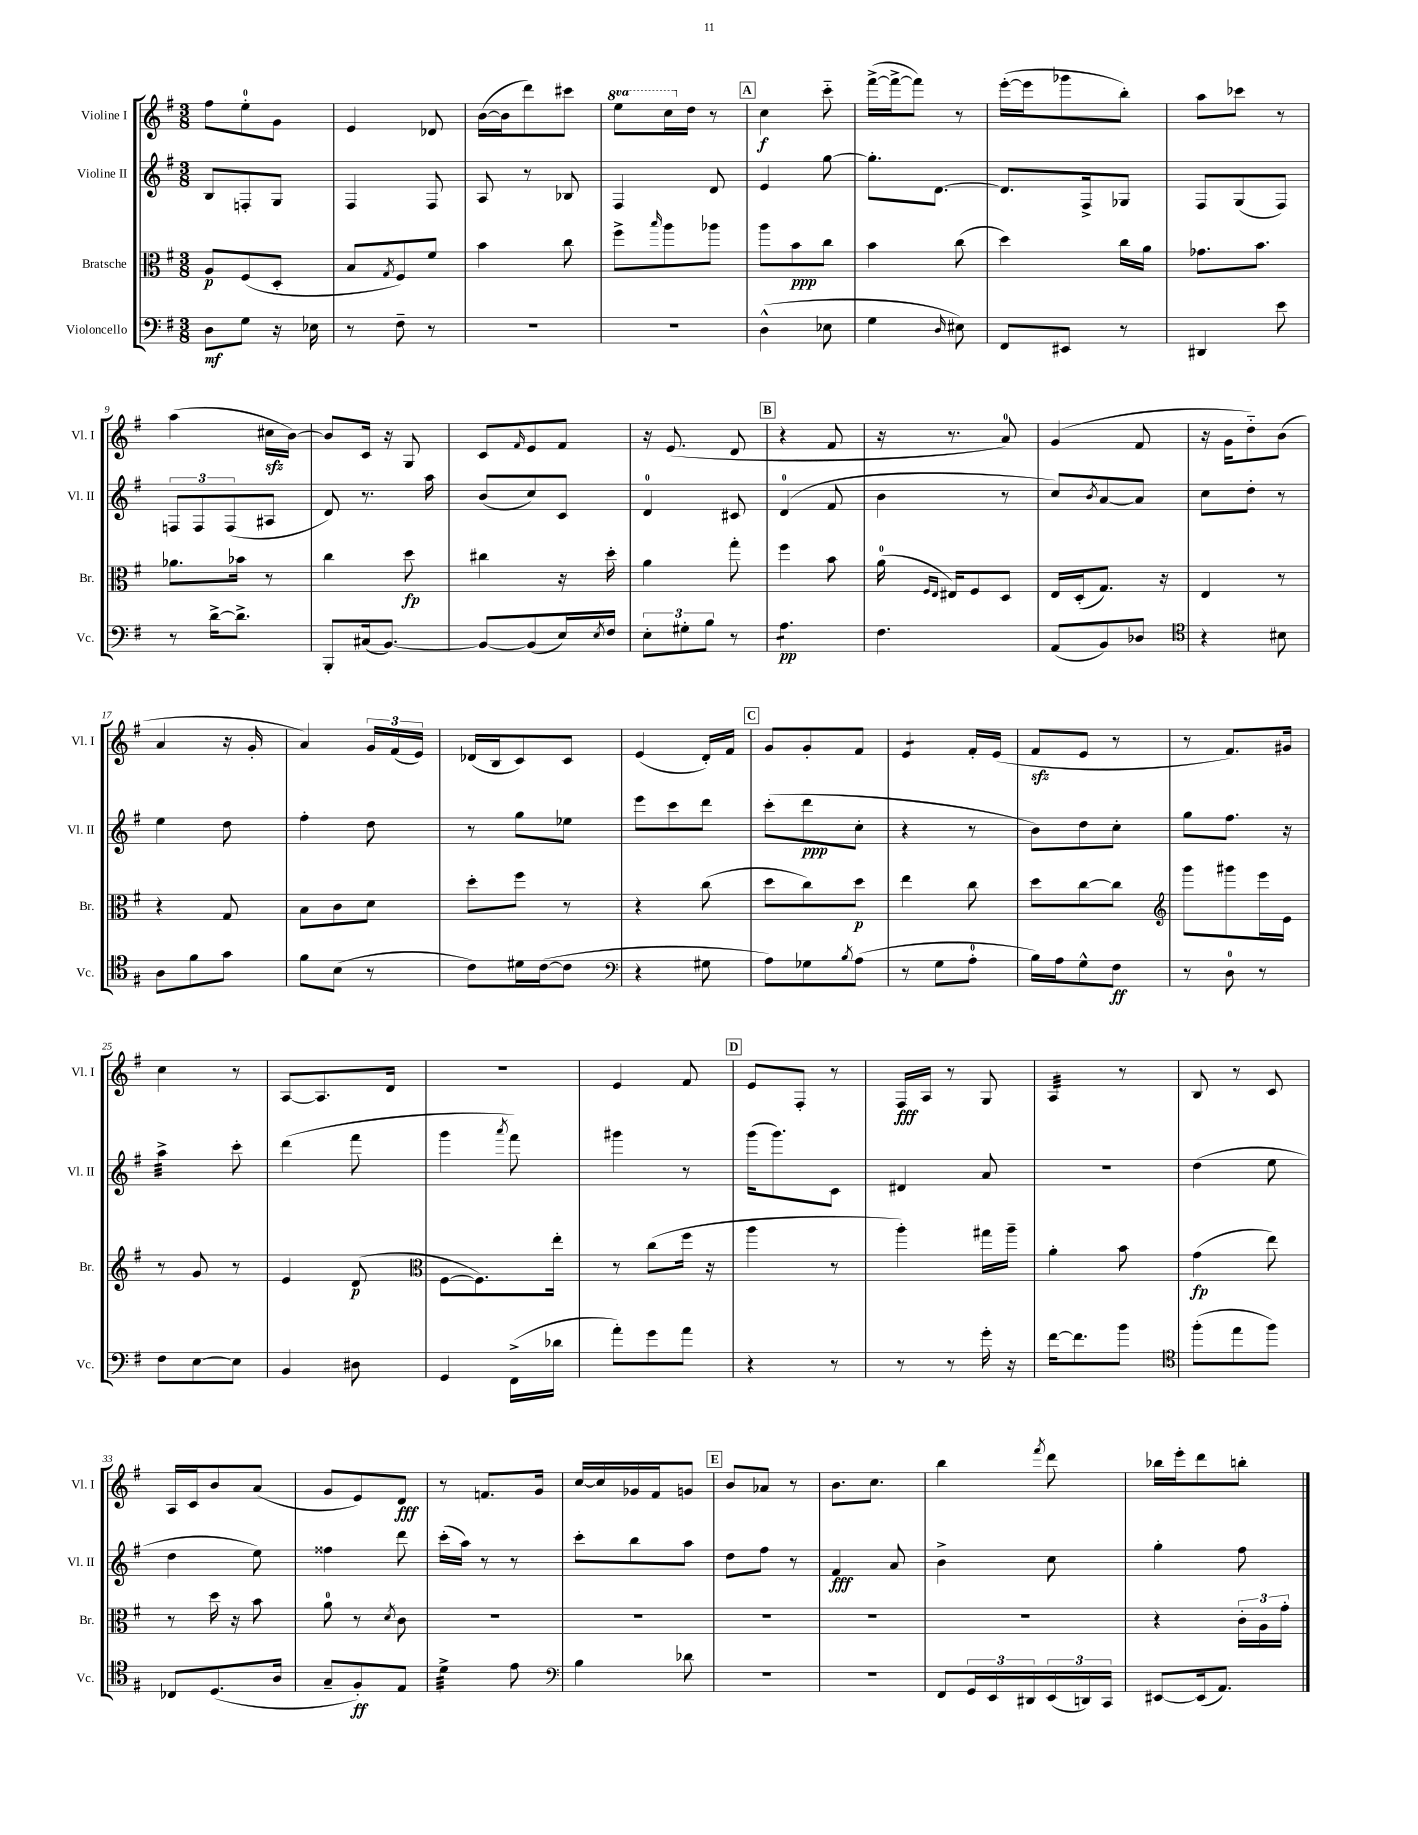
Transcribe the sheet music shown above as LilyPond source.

<<
\new StaffGroup <<
\new Staff = "s0" \with { instrumentName = "Violine I" shortInstrumentName = "Vl. I" } {
    \clef treble \key g \major \numericTimeSignature \time 3/8 \set Staff.ottavationMarkups = #ottavation-simple-ordinals
    fis''8 e''8-0-. g'8 |
    e'4 des'8 |
    b'16~( b'16 d'''8) cis'''8 |
    \ottava #1 e'''8 c'''16 \ottava #0 d''16 r8 |
    \mark \markup { \box "A" } c''4\f c'''8-_ |
    fis'''16~->( fis'''16~-> fis'''8) r8 |
    e'''16~-.( e'''16 ges'''8 b''8-.) |
    a''8 ces'''8 r8 |
    a''4( cis''16\sfz b'16~) |
    b'8 c'16 r16 g8 |
    c'8 \grace { fis'16 } e'8 fis'8 |
    r16 e'8.( d'8 |
    \mark \markup { \box "B" } r4 fis'8 |
    r16 r8. a'8-0) |
    g'4( fis'8 |
    r16 g'16 d''8-_) b'8( |
    a'4 r16 g'16-. |
    a'4) \tuplet 3/2 { g'16 fis'16( e'16) } |
    des'16( b16 c'8) c'8 |
    e'4( d'16-.) fis'16 |
    \mark \markup { \box "C" } g'8 g'8-. fis'8 |
    e'4:8 fis'16-. e'16( |
    fis'8\sfz e'8 r8 |
    r8 fis'8.) gis'16 |
    c''4 r8 |
    a8~ a8. d'16 |
    R4. |
    e'4 fis'8 |
    \mark \markup { \box "D" } e'8 fis8-. r8 |
    fis16\fff a16 r8 g8 |
    a4:32 r8 |
    b8 r8 c'8 |
    a16 c'16 b'8 a'8( |
    g'8 e'8) d'8\fff |
    r8 f'8. g'16 |
    c''16~ c''16 ges'16 fis'16 g'8 |
    \mark \markup { \box "E" } b'8 aes'8 r8 |
    b'8. c''8. |
    b''4 \acciaccatura { fis'''8 } d'''8 |
    bes''16 e'''16-. d'''8 b''8-. \bar "|." |
}
\new Staff = "s1" \with { instrumentName = "Violine II" shortInstrumentName = "Vl. II" } {
    \clef treble \key g \major \numericTimeSignature \time 3/8
    b8 f8-. g8 |
    fis4 fis8 |
    a8 r8 bes8 |
    fis4 d'8 |
    \mark \markup { \box "A" } e'4 g''8~ |
    g''8.-. d'8.~ |
    d'8. fis16-> ges8 |
    fis8 g8( fis8) |
    \tuplet 3/2 { f8 f8 f8( } ais8 |
    d'8) r8. a''16 |
    b'8( c''8) c'8 |
    d'4-0 cis'8 |
    \mark \markup { \box "B" } d'4-0( fis'8 |
    b'4 r8 |
    c''8) \acciaccatura { b'8 } a'8~ a'8 |
    c''8 d''8-. r8 |
    e''4 d''8 |
    fis''4-. d''8 |
    r8 g''8 ees''8 |
    e'''8 c'''8 d'''8 |
    \mark \markup { \box "C" } c'''8-.( d'''8\ppp c''8-. |
    r4 r8 |
    b'8) d''8 c''8-. |
    g''8 fis''8. r16 |
    a''4:32-> c'''8-. |
    d'''4( fis'''8 |
    g'''4 \acciaccatura { a'''8 } fis'''8) |
    gis'''4 r8 |
    \mark \markup { \box "D" } g'''16( g'''8.) c'8 |
    dis'4 a'8 |
    R4. |
    d''4( e''8 |
    d''4 e''8) |
    fisis''4 d'''8 |
    c'''16-.( a''16) r8 r8 |
    c'''8-. b''8 a''8 |
    \mark \markup { \box "E" } d''8 fis''8 r8 |
    fis'4\fff a'8 |
    b'4-> c''8 |
    g''4-. fis''8 \bar "|." |
}
\new Staff = "s2" \with { instrumentName = "Bratsche" shortInstrumentName = "Br." } {
    \clef alto \key g \major \numericTimeSignature \time 3/8
    a8\p fis8( d8-. |
    b8 \acciaccatura { g8 } fis8) fis'8 |
    b'4 c''8 |
    fis''8-> \grace { b''16 } a''8 aes''8 |
    \mark \markup { \box "A" } a''8 b'8\ppp c''8 |
    b'4 c''8( |
    d''4) c''16 a'16 |
    ges'8. b'8. |
    aes'8. bes'16 r8 |
    c''4 d''8\fp |
    cis''4 r16 d''16-. |
    a'4 g''8-. |
    \mark \markup { \box "B" } fis''4 b'8 |
    a'16-0( \grace { fis16 e16 } eis16) fis8 d8 |
    e16 d16-.( g8.) r16 |
    e4 r8 |
    r4 g8 |
    b8 c'8 d'8 |
    d''8-. fis''8 r8 |
    r4 c''8( |
    \mark \markup { \box "C" } d''8 c''8) d''8\p |
    e''4 c''8 |
    d''8 c''8~ c''8 |
    \clef treble g'''8 gis'''8 e'''16 e'16 |
    r8 g'8 r8 |
    e'4 d'8\p( |
    \clef alto fis8~ fis8.) e''16-. |
    r8 c''8( fis''16 r16 |
    \mark \markup { \box "D" } a''4 r8 |
    a''4-.) gis''16 a''16-- |
    a'4-. b'8 |
    g'4\fp( e''8) |
    r8 d''16 r16 b'8 |
    a'8-0 r8 \acciaccatura { d'8 } c'8 |
    R4. |
    R4. |
    \mark \markup { \box "E" } R4. |
    R4. |
    R4. |
    r4 \tuplet 3/2 { c'16-. a16 g'16-. } \bar "|." |
}
\new Staff = "s3" \with { instrumentName = "Violoncello" shortInstrumentName = "Vc." } {
    \clef bass \key g \major \numericTimeSignature \time 3/8
    d8\mf g8 r16 ees16 |
    r8 fis8-- r8 |
    R4. |
    R4. |
    \mark \markup { \box "A" } d4-^( ees8 |
    g4 \grace { d16 } eis8) |
    fis,8 eis,8 r8 |
    dis,4 e'8 |
    r8 d'16~-> d'8.-> |
    b,,8-. cis16( b,8.~) |
    b,8~ b,8( e16) \acciaccatura { e8 } fis16 |
    \tuplet 3/2 { e8-. gis8-. b8 } r8 |
    \mark \markup { \box "B" } a4.:8\pp |
    fis4. |
    a,8( b,8) des8 |
    \clef tenor r4 bis8 |
    a8 fis'8 g'8 |
    fis'8 b8( r8 |
    c'8) dis'16 c'16~( c'8 |
    \clef bass r4 gis8 |
    \mark \markup { \box "C" } a8) ges8 \acciaccatura { b8 } a8( |
    r8 g8 a8-0-. |
    b16) a16 g8-^ fis8\ff |
    r8 d8-0 r8 |
    fis8 e8~ e8 |
    b,4 dis8 |
    g,4 fis,16->( des'16 |
    a'8-.) g'8 a'8 |
    \mark \markup { \box "D" } r4 r8 |
    r8 r8 g'16-. r16 |
    fis'16~ fis'8. b'8 |
    \clef tenor fis''8-.( e''8 fis''8) |
    ces8 d8.( a16 |
    g8-- fis8-.\ff) e8 |
    d'4:32-> e'8 |
    \clef bass b4 des'8 |
    \mark \markup { \box "E" } R4. |
    R4. |
    fis,8 \tuplet 3/2 { g,16 e,16 dis,16 } \tuplet 3/2 { e,16( d,16) c,16 } |
    eis,8~ eis,16( a,8.) \bar "|." |
}
>>
>>
